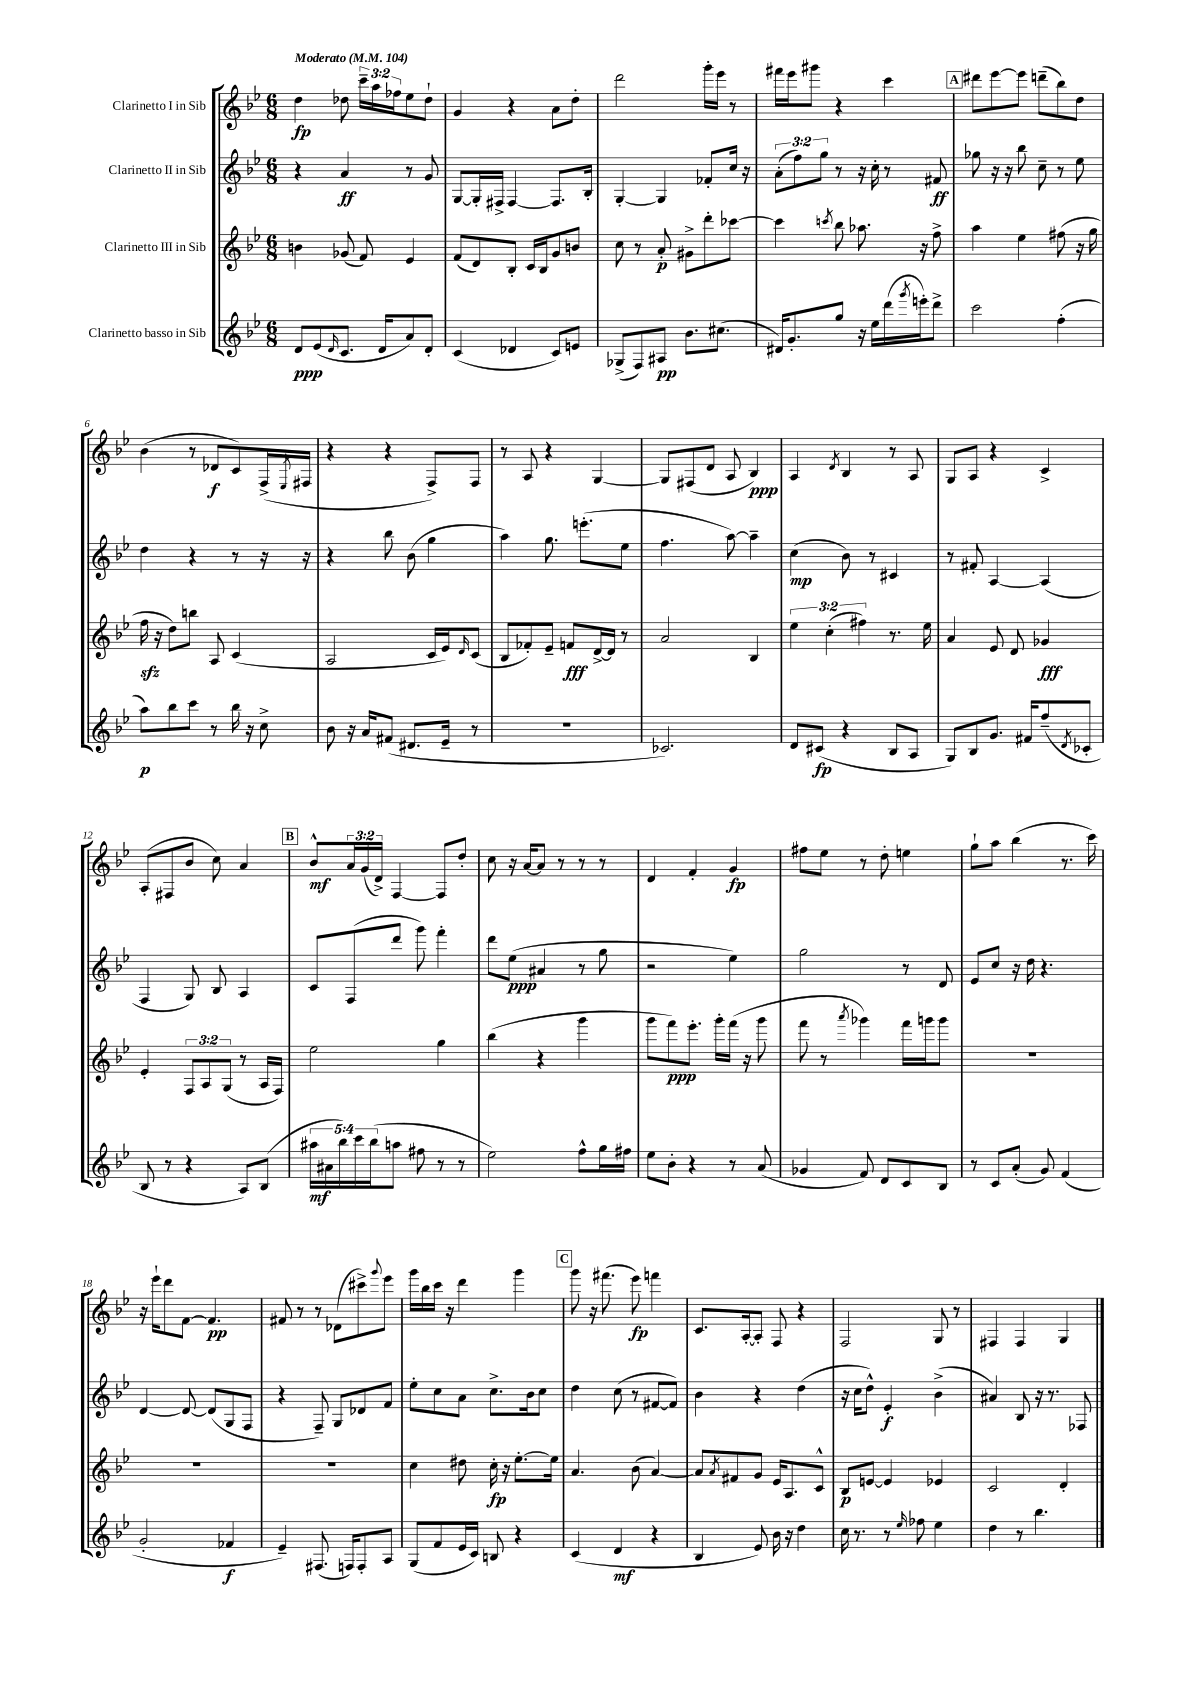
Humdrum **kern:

**kern	**dynam	**kern	**dynam	**kern	**dynam	**kern	**dynam
*part4	*part4	*part3	*part3	*part2	*part2	*part1	*part1
*staff4	*staff4	*staff3	*staff3	*staff2	*staff2	*staff1	*staff1
*I"Clarinetto basso in Sib	*	*I"Clarinetto III in Sib	*	*I"Clarinetto II in Sib	*	*I"Clarinetto I in Sib	*
*clefG2	*	*clefG2	*	*clefG2	*	*clefG2	*
*k[b-e-]	*	*k[b-e-]	*	*k[b-e-]	*	*k[b-e-]	*
*M6/8	*	*M6/8	*	*M6/8	*	*M6/8	*
*MM104	*	*MM104	*	*MM104	*	*MM104	*
=1	=1	=1	=1	=1	=1	=1	=1
!	!	!	!	!	!	!LO:TX:a:B:t=Moderato	!
8d/L	ppp	4bn\	.	4r	.	4dd\	fp
(8e-/	.	.	.	.	.	.	.
16qqd/	.	.	.	.	.	.	.
8.c/J	.	(8g-X/	.	4a/	ff	8dd-X\	.
.	.	8f/)	.	.	.	24ccc~\LL	.
.	.	.	.	.	.	24aa\	.
16d/KL	.	.	.	.	.	.	.
.	.	.	.	.	.	24ff-X\J	.
8a/)	.	4e-/	.	8r	.	8ee-\	.
8d'/J	.	.	.	8g/	.	8dd-`\J	.
=2	=2	=2	=2	=2	=2	=2	=2
(4c/	.	(8f/L	.	[8G/L	.	4g/	.
.	.	8d/)	.	16G'/L]	.	.	.
.	.	.	.	16F#X^/JJ	.	.	.
4d-X/	.	8B-'/J	.	[4F#/	.	4r	.
.	.	16c/LL	.	.	.	.	.
.	.	16B-/J	.	.	.	.	.
8c/L)	.	8g/	.	8.F#/L]	.	8a\L	.
8en/J	.	8bn/J	.	.	.	8dd'\J	.
.	.	.	.	16B-'/Jk	.	.	.
=3	=3	=3	=3	=3	=3	=3	=3
(8G-X^/L	.	8cc\	.	[4G'/	.	2ddd\	.
8F/)	.	8r	.	.	.	.	.
8A#X/J	pp	8a'/	p	4G/]	.	.	.
8.b-\L	.	8g#X^\L	.	.	.	.	.
.	.	8ddd'\	.	8f-X'/L	.	16ggg'\LL	.
(8.cc#X\J	.	.	.	.	.	16eee-\JJ	.
.	.	[8ccc-X\J	.	16cc/Jk	.	8r	.
.	.	.	.	16r	.	.	.
=4	=4	=4	=4	=4	=4	=4	=4
16d#X/KL)	.	4ccc-\]	.	(12a'\L	.	16fff#X\LL	.
8.g'/	.	.	.	.	.	16eee-\J	.
.	.	.	.	12ff\)	.	.	.
.	.	.	.	.	.	8ggg#X\J	.
.	.	.	.	12gg\J	.	.	.
.	.	8qcccn/	.	.	.	.	.
8gg/J	.	8bb-\	.	8r	.	4r	.
16r	.	8.aa-X\	.	16r	.	.	.
16ee-\LL	.	.	.	16cc'\	.	.	.
(16ddd\	.	.	.	8r	.	4ccc\	.
8qggg/	.	.	.	.	.	.	.
16eeen'\J)	.	16r	.	.	.	.	.
8ddd^\J	.	8ff^\	.	8f#X/	ff	.	.
!!LO:REH:place=s1:t=A
=5	=5	=5	=5	=5	=5	=5	=5
2ccc\	.	4aa\	.	8gg-X\	.	8ddd#X\L	.
.	.	.	.	16r	.	[8eee-\	.
.	.	.	.	16r	.	.	.
.	.	4ee-\	.	8bb-\	.	8eee-\J]	.
.	.	.	.	8cc~\	.	(8dddn~\L	.
(4ff'\	.	(8ff#X\	.	8r	.	8bb-\)	.
.	.	16r	.	8ee-\	.	8dd\J	.
.	.	16gg\	.	.	.	.	.
!!LO:LB:g=z
=6	=6	=6	=6	=6	=6	=6	=6
8aa\L)	p	16ffzz\	.	4dd\	.	(4b-\	.
.	.	16r	.	.	.	.	.
8bb-\	.	8dd\L)	.	.	.	.	.
8ccc\J	.	8bbn\J	.	4r	.	8r	.
8r	.	8A/	.	.	.	8d-X/L	f
16bb-\	.	(4c/	.	8r	.	8c/)	.
16r	.	.	.	.	.	.	.
8cc^\	.	.	.	16r	.	(16F^/L	.
.	.	.	.	.	.	8qE-/	.
.	.	.	.	16r	.	16F#X/JJ	.
=7	=7	=7	=7	=7	=7	=7	=7
8b-\	.	2A/	.	4r	.	4r	.
16r	.	.	.	.	.	.	.
16a/KL	.	.	.	.	.	.	.
(8f#X/J	.	.	.	8bb-\	.	4r	.
8.d#X/L	.	.	.	(8b-\	.	.	.
.	.	16c/LL	.	4gg\	.	8F^/L)	.
16e-~/Jk	.	16e-/J)	.	.	.	.	.
.	.	16qqd/	.	.	.	.	.
8r	.	(8c/J	.	.	.	8F/J	.
=8	=8	=8	=8	=8	=8	=8	=8
2.r	.	8B-/L	.	4aa\)	.	8r	.
.	.	8f-X'/)	.	.	.	8A/	.
.	.	8e-~/J	.	8.gg\	.	4r	.
.	.	8fn/L	fff	.	.	.	.
.	.	.	.	(8.eeen'\L	.	.	.
.	.	[16d^/L	.	.	.	[4G/	.
.	.	16d/JJ]	.	.	.	.	.
.	.	8r	.	8ee-\J	.	.	.
=9	=9	=9	=9	=9	=9	=9	=9
2.c-X/)	.	2a/	.	4.ff\	.	8G/L]	.
.	.	.	.	.	.	(8F#X/	.
.	.	.	.	.	.	8d/J	.
.	.	.	.	[8aa\)	.	8A/	.
.	.	4B-/	.	4aa~\]	.	4B-/)	ppp
=10	=10	=10	=10	=10	=10	=10	=10
8d/L	.	6ee-\	.	(4cc\	mp	4A/	.
(8c#X/J	fp	.	.	.	.	.	.
.	.	(6cc'\	.	.	.	.	.
.	.	.	.	.	.	8qd/	.
4r	.	.	.	8b-\)	.	4B-/	.
.	.	6ff#X\)	.	.	.	.	.
.	.	.	.	8r	.	.	.
8B-/L	.	8.r	.	4c#X/	.	8r	.
8A/J	.	.	.	.	.	8A/	.
.	.	16ee-\	.	.	.	.	.
=11	=11	=11	=11	=11	=11	=11	=11
8G/L)	.	4a/	.	8r	.	8G/L	.
8B-/	.	.	.	8f#X'/	.	8A/J	.
8.g/J	.	8e-/	.	[4A/	.	4r	.
.	.	8d/	.	.	.	.	.
16f#X/KL	.	.	.	.	.	.	.
(8ff~/	.	4g-X/	fff	(4A/]	.	4c^/	.
8qd/	.	.	.	.	.	.	.
8c-X'/J	.	.	.	.	.	.	.
!!LO:LB:g=z
=12	=12	=12	=12	=12	=12	=12	=12
8B-/	.	4e-'/	.	4F/	.	(8A'/L	.
8r	.	.	.	.	.	8F#X/	.
4r	.	12F/L	.	8G/)	.	8b-/J	.
.	.	12A/	.	.	.	.	.
.	.	.	.	8B-/	.	8cc\)	.
.	.	(12G/J	.	.	.	.	.
8A/L)	.	8r	.	4A/	.	4a/	.
(8B-/J	.	16A/LL	.	.	.	.	.
.	.	16F/JJ)	.	.	.	.	.
!!LO:REH:place=s1:t=B
=13	=13	=13	=13	=13	=13	=13	=13
20aa#X\LL	mf	2ee-\	.	8c/L	.	8b-^^/L	mf
20a#X\	.	.	.	.	.	.	.
20bb-\)	.	.	.	.	.	.	.
.	.	.	.	(8F/	.	24a/L	.
20ccc\	.	.	.	.	.	.	.
.	.	.	.	.	.	(24g/	.
(20bb-\J	.	.	.	.	.	.	.
.	.	.	.	.	.	24d^/JJ)	.
8aan\J	.	.	.	8ddd/J	.	[4F/	.
8ff#X\	.	.	.	8ggg\)	.	.	.
8r	.	4gg\	.	4fff'\	.	8F/L]	.
8r	.	.	.	.	.	8dd'/J	.
=14	=14	=14	=14	=14	=14	=14	=14
2ee-\)	.	(4bb-\	.	8ddd\L	.	8cc\	.
.	.	.	.	(8ee-\J	ppp	16r	.
.	.	.	.	.	.	[16a/KL	.
.	.	4r	.	4a#X/	.	8a/J]	.
.	.	.	.	.	.	8r	.
8ff^^\L	.	4ggg\	.	8r	.	8r	.
16gg\L	.	.	.	8gg\	.	8r	.
16ff#X\JJ	.	.	.	.	.	.	.
=15	=15	=15	=15	=15	=15	=15	=15
8ee-\L	.	8ggg\L	.	2r	.	4d/	.
8b-'\J	.	8fff\)	ppp	.	.	.	.
4r	.	8.eee-'\J	.	.	.	4f'/	.
.	.	16ggg'\LL	.	.	.	.	.
8r	.	(16fff\JJ	.	4ee-\)	.	4g/	fp
.	.	16r	.	.	.	.	.
(8a/	.	8ggg\	.	.	.	.	.
=16	=16	=16	=16	=16	=16	=16	=16
4g-X/	.	8fff\	.	2gg\	.	8ff#X\L	.
.	.	8r	.	.	.	8ee-\J	.
.	.	8qaaa/	.	.	.	.	.
8f/)	.	4ggg-X\)	.	.	.	8r	.
8d/L	.	.	.	.	.	8dd'\	.
8c/	.	16fff\LL	.	8r	.	4een\	.
.	.	16gggn\J	.	.	.	.	.
8B-/J	.	8ggg\J	.	8d/	.	.	.
=17	=17	=17	=17	=17	=17	=17	=17
8r	.	2.r	.	8e-/L	.	8gg`\L	.
8c/L	.	.	.	8cc/J	.	8aa\J	.
(8a'/J	.	.	.	16r	.	(4bb-\	.
.	.	.	.	16dd\	.	.	.
8g/)	.	.	.	4.r	.	.	.
(4f/	.	.	.	.	.	8.r	.
.	.	.	.	.	.	16ccc\)	.
!!LO:LB:g=z
=18	=18	=18	=18	=18	=18	=18	=18
2g'/	.	2.r	.	[4d/	.	16r	.
.	.	.	.	.	.	16eee-`\KL	.
.	.	.	.	.	.	8ddd\	.
.	.	.	.	8d/_	.	[8f\J	.
.	.	.	.	(8d/L]	.	4.f/]	pp
4f-X/	f	.	.	8G/	.	.	.
.	.	.	.	8F/J	.	.	.
=19	=19	=19	=19	=19	=19	=19	=19
4e-~/)	.	2.r	.	4r	.	8f#X/	.
.	.	.	.	.	.	8r	.
(8.F#X/	.	.	.	8F~/)	.	8r	.
.	.	.	.	8G/L	.	(8d-X\L	.
16Fn/KL)	.	.	.	.	.	.	.
8F'/	.	.	.	8d-X/	.	8ccc#X^\)	.
.	.	.	.	.	.	8qqggg/	.
8A/J	.	.	.	8f/J	.	8eee-\J	.
=20	=20	=20	=20	=20	=20	=20	=20
(8G/L	.	4cc\	.	8ee-'\L	.	16ggg\LL	.
.	.	.	.	.	.	16bb-\	.
8f/	.	.	.	8cc\	.	16ccc\JJ	.
.	.	.	.	.	.	16r	.
16e-/L	.	8dd#X\	.	8a\J	.	4ddd\	.
16c/JJ)	.	.	.	.	.	.	.
8Bn/	.	16cc'\	fp	8.cc^\L	.	.	.
.	.	16r	.	.	.	.	.
4r	.	[8.ee-'\L	.	.	.	4ggg\	.
.	.	.	.	16b-\k	.	.	.
.	.	.	.	8cc\J	.	.	.
.	.	16ee-\Jk]	.	.	.	.	.
!!LO:REH:place=s1:t=C
=21	=21	=21	=21	=21	=21	=21	=21
(4c/	.	4.a/	.	4dd\	.	8ggg\	.
.	.	.	.	.	.	16r	.
.	.	.	.	.	.	(8.fff#X\	.
4d/	mf	.	.	(8cc\	.	.	.
.	.	(8b-\	.	8r	.	8eee-\)	fp
4r	.	[4a/)	.	[8f#X/L	.	4fffn\	.
.	.	.	.	8f#/J])	.	.	.
=22	=22	=22	=22	=22	=22	=22	=22
4B-/	.	8a/L]	.	4b-\	.	8.c/L	.
.	.	8qa/	.	.	.	.	.
.	.	8f#X/	.	.	.	.	.
.	.	.	.	.	.	[16A'/k	.
8e-/)	.	8g/J	.	4r	.	8A'/J]	.
16b-\	.	16e-/KL	.	.	.	8F/	.
16r	.	8.A/	.	.	.	.	.
4dd\	.	.	.	(4dd\	.	4r	.
.	.	8c^^/J	.	.	.	.	.
=23	=23	=23	=23	=23	=23	=23	=23
16cc\	.	8B-/L	p	16r	.	2F/	.
8.r	.	.	.	16cc\KL	.	.	.
.	.	[8en/J	.	8dd^^\J)	.	.	.
8r	.	4e/]	.	4e-'/	f	.	.
16qqee-/	.	.	.	.	.	.	.
8ff-X\	.	.	.	.	.	.	.
4ee-\	.	4e-X/	.	(4b-^\	.	8G/	.
.	.	.	.	.	.	8r	.
=24	=24	=24	=24	=24	=24	=24	=24
4dd\	.	2c/	.	4a#X/)	.	4F#X/	.
8r	.	.	.	8B-/	.	4F#/	.
4.bb-\	.	.	.	16r	.	.	.
.	.	.	.	8.r	.	.	.
.	.	4d'/	.	.	.	4G/	.
.	.	.	.	8F-X/	.	.	.
==	==	==	==	==	==	==	==
*-	*-	*-	*-	*-	*-	*-	*-
